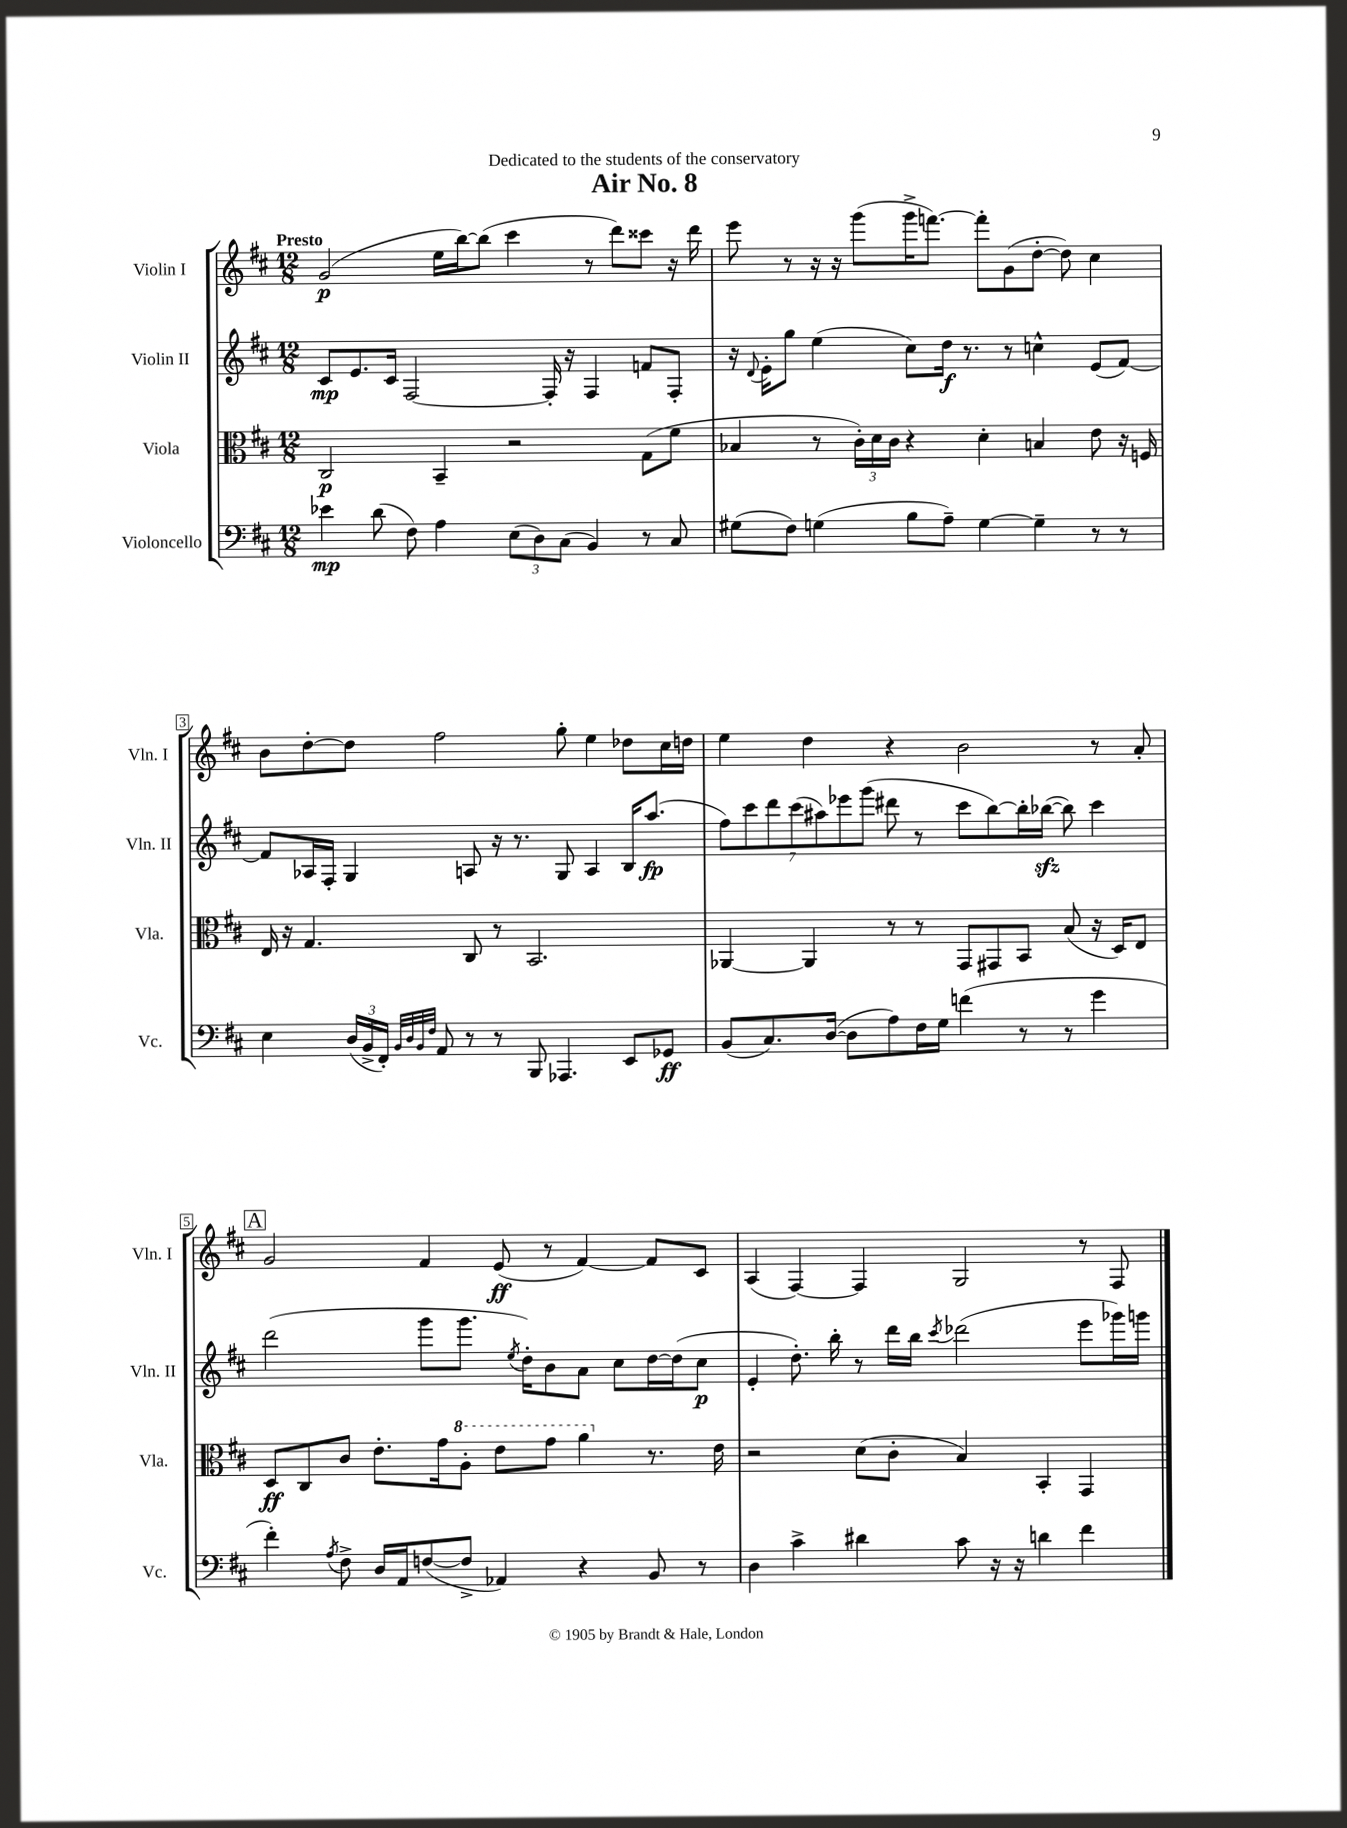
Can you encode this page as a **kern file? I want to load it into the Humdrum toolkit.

**kern	**kern	**kern	**kern
*staff4	*staff3	*staff2	*staff1
*clefF4	*clefC3	*clefG2	*clefG2
*k[f#c#]	*k[f#c#]	*k[f#c#]	*k[f#c#]
*M12/8	*M12/8	*M12/8	*M12/8
4e-	2C#	8c#	(2g
.	.	8.e	.
(8d	.	.	.
.	.	16c#	.
8F#)	.	[2F#	.
4A	4BB~	.	16ee
.	.	.	[16bb)
.	.	.	(8bb]
(12E	2r	.	4ccc#
12D)	.	.	.
.	.	16F#']	.
(12C#	.	.	.
.	.	16r	.
4BB)	.	4F#	8r
.	.	.	8ddd)
8r	(8G	8f	8ccc##
8C#	8f#	8F#'	16r
.	.	.	16ddd
=	=	=	=
(8G#	4B-	16r	8eee
.	.	8qqd	.
.	.	16e'	.
8F#)	.	8gg	8r
(4G	8r	(4ee	16r
.	.	.	16r
.	24c#')	.	(8ggg
.	24d	.	.
.	24c#	.	.
8B	4r	8cc#)	16ggg^
.	.	.	[8.fff)
8A~)	.	16dd	.
.	.	8.r	.
[4G	4d'	.	8fff']
.	.	8r	(8g
4G~]	4B	4cc^^	[8dd'
.	.	.	8dd])
8r	8e	(8e	4cc#
8r	16r	[8f#)	.
.	16F	.	.
=	=	=	=
4E	16E	8f#]	8b
.	16r	.	.
.	4.G	16A-	[8dd'
.	.	16F#'	.
(24D	.	4G	8dd]
24BB^	.	.	.
24FF#')	.	.	.
32qqBB	.	.	.
32qqD	.	.	.
32qqBB	.	.	.
32qqF#	.	.	.
8AA	.	.	2ff#
8r	8C#	8A	.
8r	8r	16r	.
.	.	8.r	.
8BBB	2.BB	.	.
4.AAA-	.	8G	8gg'
.	.	4A	4ee
8EE	.	16B	8dd-
.	.	(8.aa	.
8GG-	.	.	16cc#
.	.	.	16dd
=	=	=	=
(8BB	[4AA-	14ff#)	4ee
.	.	14ccc#	.
8.C#)	.	.	.
.	.	14ddd	.
.	.	(14ccc#	.
.	4AA-]	.	4dd
.	.	14aa#)	.
([16D	.	.	.
.	.	14eee-	.
8D]	.	.	.
.	.	(14ggg	.
8A)	8r	8ddd#	4r
16F#	8r	8r	.
16G	.	.	.
(4f	8GG	8ccc#	2b
.	8GG#	[8bb)	.
8r	8BB	16bb']	.
.	.	([16bb-	.
8r	(8B	8bb-])	.
4g	16r	4ccc#	8r
.	16D)	.	.
.	8E	.	8a'
=	=	=	=
4f#')	8D	(2ddd	2g
.	8C#	.	.
8qA	.	.	.
8F#^	8c#	.	.
16D	8.e'	.	.
16AA	.	.	.
([8F	.	8ggg	4f#
.	16g	.	.
8F^]	8a'	8.ggg	.
4AA-)	8ee	.	(8e
.	.	8qee	.
.	.	16dd')	.
.	8gg	8b	8r
4r	4aa	8a	[4f#)
.	.	8cc#	.
8BB	8.r	[16dd	8f#]
.	.	(16dd]	.
8r	.	8cc#	8c#
.	16e	.	.
=	=	=	=
4D	2r	4e'	(4A
4c#^	.	8.dd')	[4F#)
.	.	16bb'	.
4d#	(8d	8r	4F#]
.	8c#'	16ddd	.
.	.	16bb	.
.	.	8qccc#	.
8c#	4B)	(2ddd-	2G
16r	.	.	.
16r	.	.	.
4d	4BB'	.	.
4f#	4GG	8eee	8r
.	.	16ggg-)	8F#
.	.	16ggg	.
==	==	==	==
*-	*-	*-	*-
